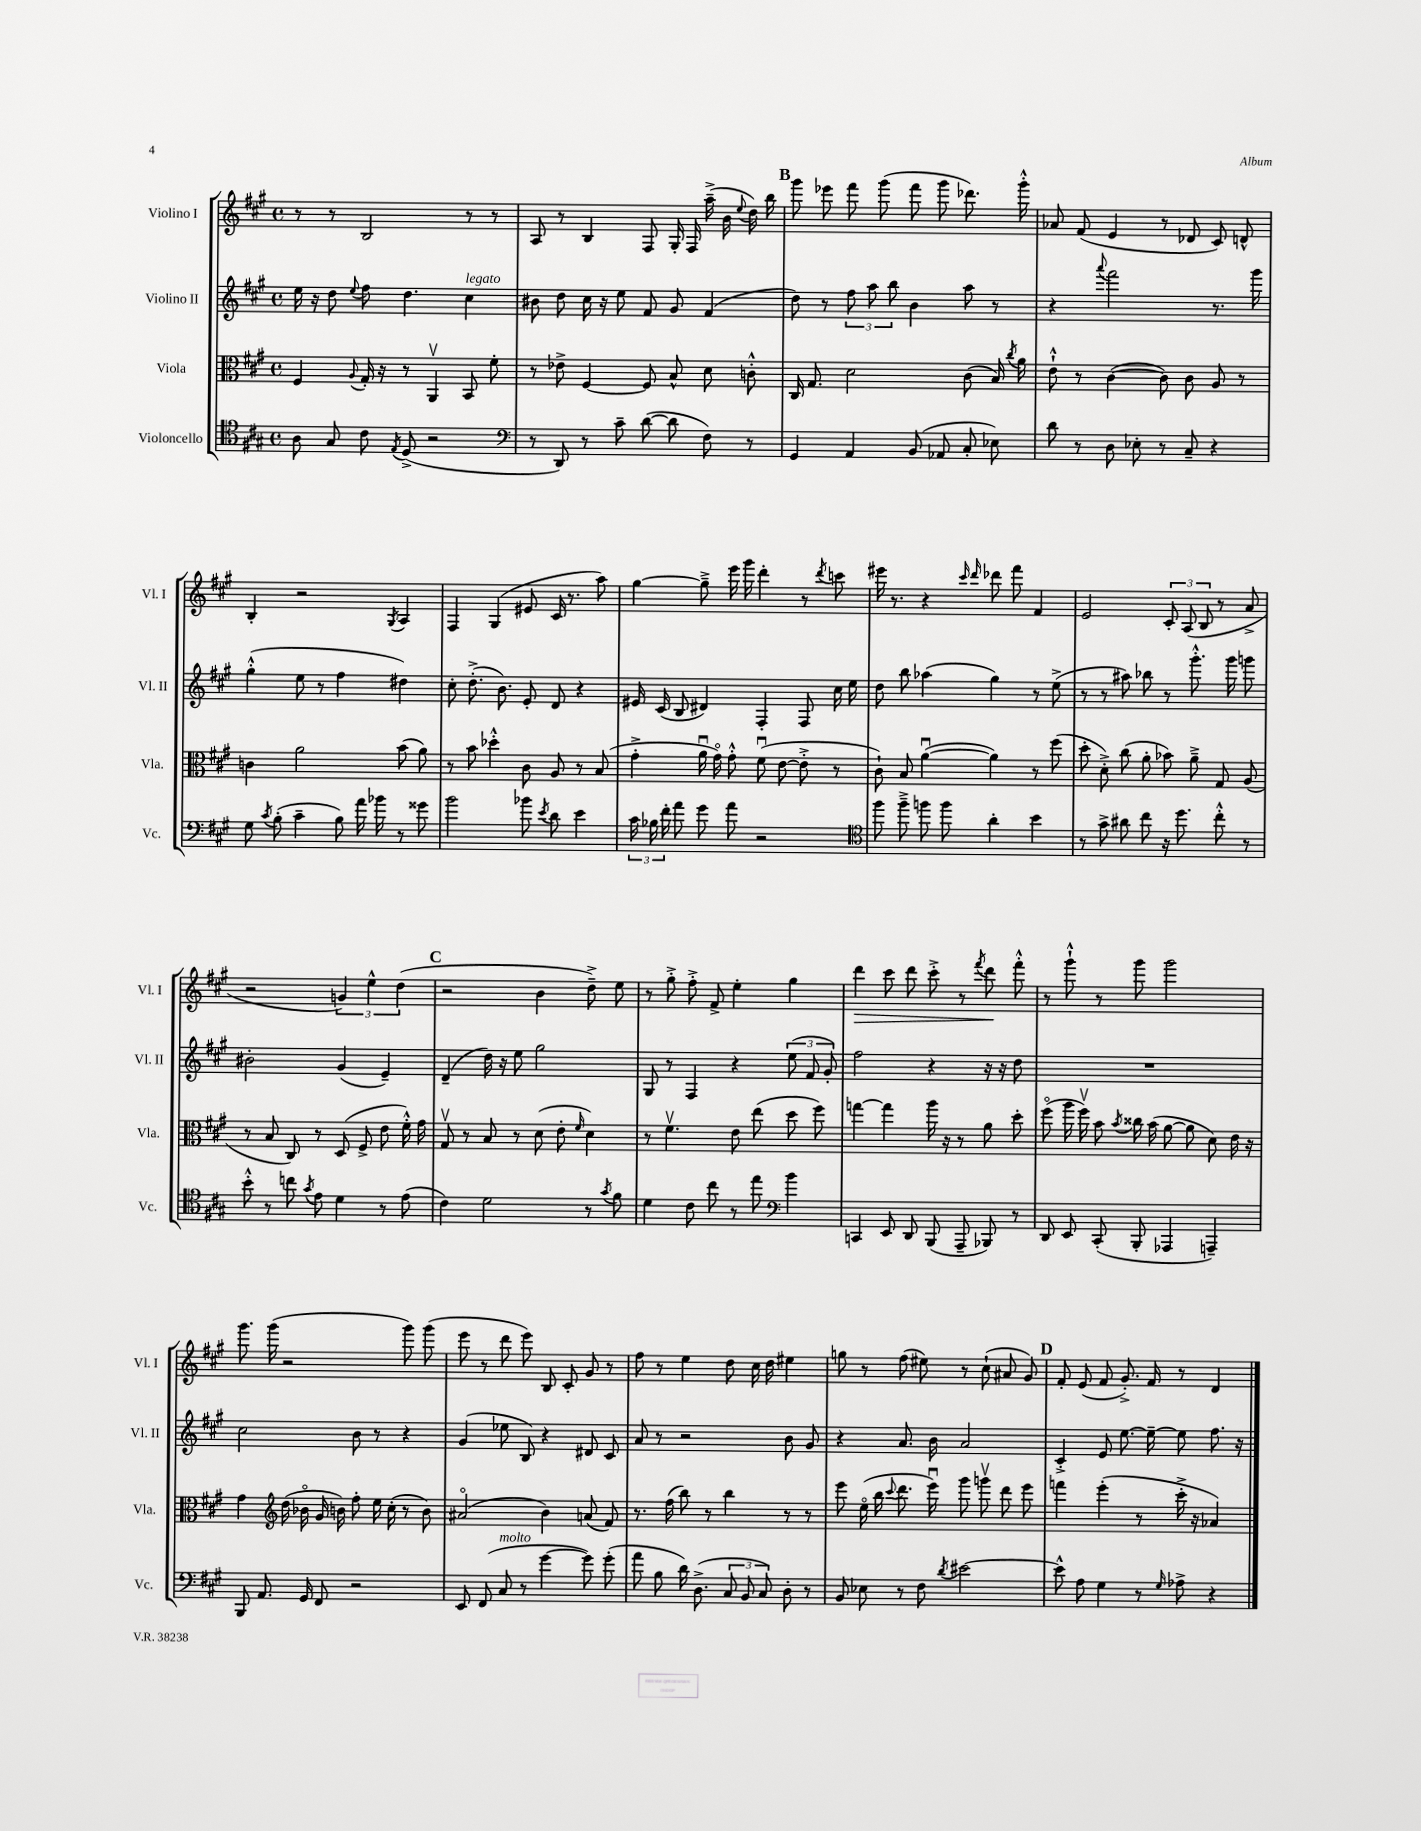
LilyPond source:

<<
\new StaffGroup <<
\new Staff = "s0" \with { instrumentName = "Violino I" shortInstrumentName = "Vl. I" } {
    \clef treble \key a \major \defaultTimeSignature \time 4/4
    \autoBeamOff r8 r8 b2 r8 r8 |
    a8 r8 b4 fis8 gis16-. fis16 a''16--->( b'16 \appoggiatura { e''8 } d''16) b''16 |
    \mark \markup { \bold "B" } gis'''8 ees'''8 fis'''8 gis'''8( fis'''8 gis'''8 des'''8.) gis'''16-.-^ |
    aes'8 fis'8( e'4 r8 des'8 cis'8) d'8-^ |
    b4-. r2 \acciaccatura { gis8 } a4 |
    fis4 gis4( eis'8 cis'16 r8. a''8) |
    gis''4~ gis''8---> e'''16 gis'''16 d'''4-. r8 \acciaccatura { d'''8 } c'''8 |
    eis'''16 r8. r4 \grace { cis'''16 d'''16 } des'''8 fis'''8 fis'4 |
    e'2 \tuplet 3/2 { cis'8-. a8( b8 } r8 a'8-> |
    r2 \tuplet 3/2 { g'4) e''4-^ d''4( } |
    \mark \markup { \bold "C" } r2 b'4 d''8--->) e''8 |
    r8 gis''8-.-> fis''8-.-> fis'8-> e''4-. gis''4 |
    d'''4\> cis'''8 d'''8 cis'''8-.-> r8 \acciaccatura { fis'''8 } d'''8\! fis'''8-.-^ |
    r8 gis'''8-!-^ r8 gis'''8 gis'''2 |
    gis'''8. gis'''16( r2 gis'''8) gis'''8( |
    e'''8 r8 d'''8 e'''8) b8 cis'8-. gis'8 r8 |
    fis''8 r8 e''4 d''8 cis''16 d''16 eis''4 |
    g''8 r8 fis''8( eis''8) r8 cis''8-!( ais'8 gis'8) |
    \mark \markup { \bold "D" } fis'8-. e'8( fis'8 gis'8.-.->) fis'16 r8 d'4 \bar "|." |
}
\new Staff = "s1" \with { instrumentName = "Violino II" shortInstrumentName = "Vl. II" } {
    \clef treble \key a \major \defaultTimeSignature \time 4/4
    \autoBeamOff e''16 r16 d''8 \appoggiatura { e''8 } fis''8 d''4. cis''4^\markup { \italic "legato" } |
    bis'8 d''8 cis''16 r16 e''8 fis'8 gis'8 fis'4( |
    \mark \markup { \bold "B" } d''8) r8 \tuplet 3/2 { fis''8 a''8 b''8 } b'4 a''8 r8 |
    r4 \appoggiatura { a'''8 } fis'''2 r8. gis'''16 |
    gis''4-.-^( e''8 r8 fis''4 dis''4) |
    cis''8-. d''8.-.->( b'8.) e'8-. d'8 r4 |
    eis'16 cis'16( b8 dis'4) fis4-. fis8 cis''16 e''16 |
    d''8 b''8 aes''4( gis''4) r8 e''8->( |
    r8 r8 ais''8) bes''8 r8 gis'''8.-.-^ gis'''16 g'''8 |
    bis'2-. gis'4( e'4--) |
    \mark \markup { \bold "C" } d'4--( d''16) r16 e''8 gis''2 |
    gis8 r8 fis4 r4 \tuplet 3/2 { e''8( fis'8 gis'8-.) } |
    fis''2 r4 r16 r16 d''8 |
    R1 |
    cis''2 b'8 r8 r4 |
    gis'4( ees''8 b8) r4 dis'8 cis'8 |
    a'8 r8 r2 b'8 gis'8 |
    r4 a'8. b'16 a'2 |
    \mark \markup { \bold "D" } cis'4-.-> e'8 e''8.~ e''16~-- e''8 fis''8. r16 \bar "|." |
}
\new Staff = "s2" \with { instrumentName = "Viola" shortInstrumentName = "Vla." } {
    \clef alto \key a \major \defaultTimeSignature \time 4/4
    \autoBeamOff fis4 \appoggiatura { a8 } gis16-. r16 r8 a,4\upbow b,8 fis'8-. |
    r8 ees'8-> fis4~ fis8 b8-^ d'8 c'8-.-^ |
    \mark \markup { \bold "B" } cis16 gis8. d'2 cis'8( b16) \acciaccatura { cis''8 } a'16 |
    e'8-!-^ r8 cis'4~( cis'8) cis'8 a8 r8 |
    c'4 a'2 b'8( a'8) |
    r8 b'8 des''4-.-^ cis'8 a8 r8 b8( |
    gis'4-.-> a'16\downbow gis'16\flageolet) gis'8-.-^ fis'8\downbow( e'8~ e'8-.-> r8 |
    cis'8-!) b8 a'4~\downbow( a'4) r8 fis''8( |
    d''8-. d'8-.->) cis''8( a'8-. bes'8) a'8---> gis8 a8( |
    r8 b8 cis8) r8 d8( fis8-> e'8 fis'16-.-^) gis'16 |
    \mark \markup { \bold "C" } gis8\upbow r8 b8 r8 d'8( e'8-. \grace { fis'16 } d'4) |
    r8 fis'4.\upbow e'8 e''8( d''8 fis''8) |
    g''4~ g''4 a''16 r16 r8 a'8 d''8-. |
    fis''8\flageolet( a''16 fis''16\upbow) b'8 \acciaccatura { b'8 } cisis''16 b'16( a'8~ a'8 d'8) e'16 r16 |
    gis'4 \clef treble d''16( bes'16\flageolet gis'16 b'16) fis''8-. e''16 cis''16-.( r8 b'8) |
    ais'2\flageolet( b'4) a'8( fis'8) |
    r8. fis''16( b''8) r8 b''4 r8 r8 |
    e'''8 e''16\flageolet( b''16 \appoggiatura { cis'''8 } d'''8. e'''16\downbow) gis'''8 g'''8\upbow d'''8 e'''8 |
    \mark \markup { \bold "D" } f'''4 e'''4-.( r8 cis'''16-.-> r16 aes'4) \bar "|." |
}
\new Staff = "s3" \with { instrumentName = "Violoncello" shortInstrumentName = "Vc." } {
    \clef tenor \key a \major \defaultTimeSignature \time 4/4
    \autoBeamOff a8 gis8 cis'8 \acciaccatura { e8 } d8->( r2 |
    \clef bass r8 d,8) r8 cis'8-- d'8~( d'8 fis8) r8 |
    \mark \markup { \bold "B" } gis,4 a,4 b,8( aes,8 cis8-. ees8) |
    d'8 r8 d8 ees8-. r8 cis8-- r4 |
    gis8 \acciaccatura { cis'8 } b8-.( cis'4-- b8) a'16 bes'16 r8 gisis'8 |
    b'2 bes'8 \acciaccatura { e'8 } d'8 e'4 |
    \tuplet 3/2 { cis'16 bes16 fis'16-. } a'8 gis'8 a'8 r2 |
    \clef tenor fis''8 fis''8---> f''8 f''8 a'4-. b'4 |
    r8 gis'8-> ais'8 cis''8 r16 d''8. cis''8-.-^ r8 |
    b'8-.-^ r8 c''8 \acciaccatura { gis'8 } e'8 d'4 r8 e'8( |
    \mark \markup { \bold "C" } cis'4) d'2 r8 \acciaccatura { gis'8 } fis'8 |
    d'4 cis'8 cis''8 r8 e''8 \clef bass b'4 |
    c,4 e,8 d,8 b,,8( a,,8-- bes,,8) r8 |
    d,8 e,8 cis,8-.( b,,8-. aes,,4 a,,4--) |
    b,,8 a,8. gis,16 fis,8 r2 |
    e,8 fis,8( cis8^\markup { \italic "molto" } r8 gis'4~ gis'8) gis'8-.( |
    a'8 b8 d'16) d8.->( \tuplet 3/2 { cis8 b,8 cis8) } d8-. r8 |
    b,8 ees8 r8 fis8 \acciaccatura { d'8 } eis'2~ |
    \mark \markup { \bold "D" } eis'8-^ a8 gis4 r8 \grace { gis16 } aes8-> r4 \bar "|." |
}
>>
>>
\layout { \context { \Score \remove "Bar_number_engraver" } }
